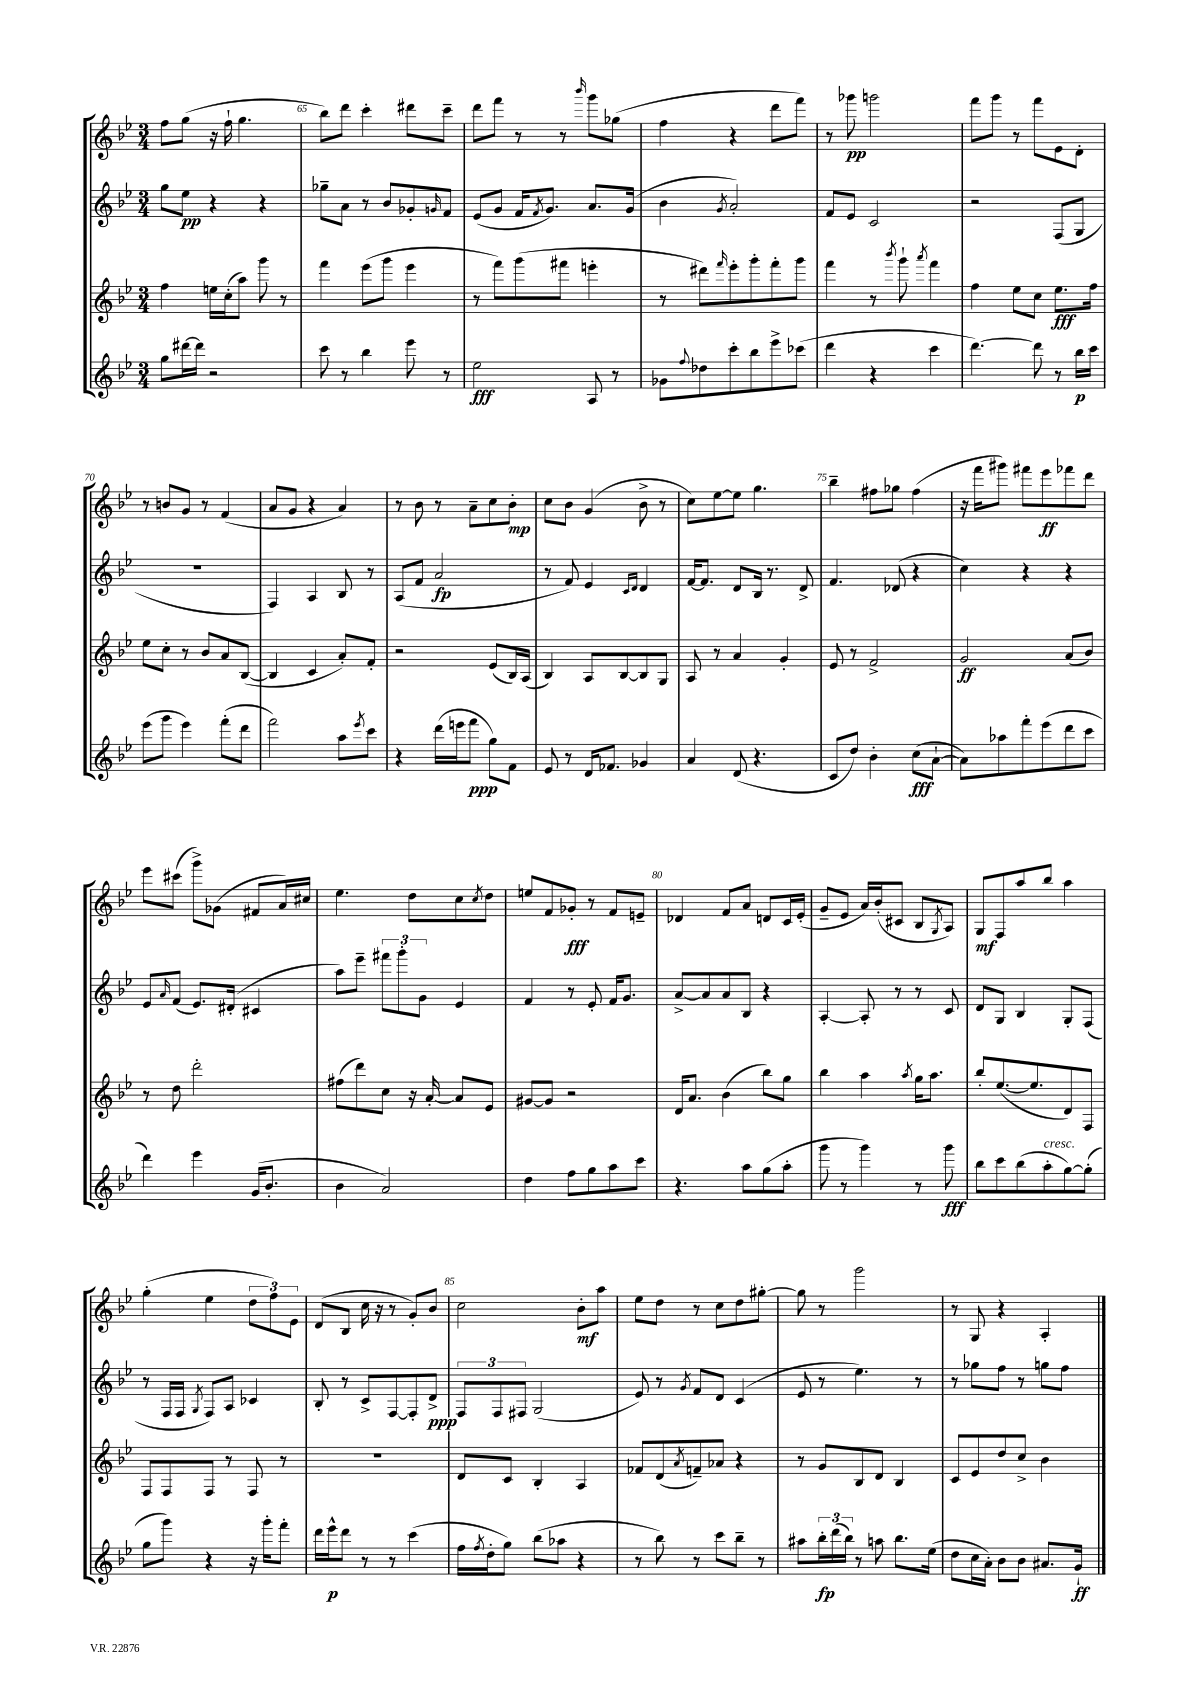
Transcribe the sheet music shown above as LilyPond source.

<<
\new StaffGroup <<
\new Staff = "s0" {
    \clef treble \key bes \major \numericTimeSignature \time 3/4
    f''8 g''8( r16 f''16-! g''4. |
    bes''8) d'''8 c'''4-. dis'''8 c'''8-- |
    d'''8 f'''8 r8 r8 \grace { bes'''16 } g'''8 ges''8( |
    f''4 r4 d'''8 f'''8) |
    r8 ges'''8\pp g'''2 |
    f'''8 g'''8 r8 f'''8 ees'8 d'8-. |
    r8 b'8 g'8 r8 f'4( |
    a'8 g'8 r4 a'4) |
    r8 bes'8 r8 a'8-- c''8 bes'8-.\mp |
    c''8 bes'8 g'4( bes'8-> r8 |
    c''8) ees''8~ ees''8 g''4. |
    bes''4-- fis''8 ges''8 fis''4( |
    r16 f'''16 gis'''8) fis'''8 ees'''8\ff fes'''8 d'''8 |
    ees'''8 cis'''8( g'''8->) ges'8( fis'8 a'16) cis''16 |
    ees''4. d''8 c''8 \acciaccatura { c''8 } d''8 |
    e''8 f'8 ges'8-.\fff r8 f'8 e'8-- |
    des'4 f'8 a'8 d'8 c'16 ees'16-.( |
    g'8-- ees'8 a'16) bes'16-.( cis'8 bes8 \acciaccatura { g8 } a8) |
    g8\mf f8 a''8 bes''8 a''4 |
    g''4-.( ees''4 \tuplet 3/2 { d''8 f''8) ees'8 } |
    d'8( bes8 c''16 r16 r8 g'8-.) bes'8 |
    c''2 bes'8-.\mf a''8 |
    ees''8 d''8 r8 c''8 d''8 gis''8~-. |
    gis''8 r8 g'''2 |
    r8 g8 r4 a4-. \bar "|." |
}
\new Staff = "s1" {
    \clef treble \key bes \major \numericTimeSignature \time 3/4
    g''8 ees''8\pp r4 r4 |
    ges''8-- a'8 r8 bes'8 ges'8-. \grace { g'16 } f'8 |
    ees'8( g'8 f'16 \acciaccatura { f'8 } g'8.) a'8. g'16( |
    bes'4 \acciaccatura { g'8 } a'2-.) |
    f'8 ees'8 c'2 |
    r2 f8( g8 |
    R2. |
    f4) a4 bes8 r8 |
    a8( f'8 a'2\fp |
    r8 f'8) ees'4 \grace { c'16 d'16 } d'4 |
    f'16~ f'8. d'8 bes16 r8. d'8-> |
    f'4. des'8( r4 |
    c''4) r4 r4 |
    ees'8 \grace { a'16 } f'8( ees'8.) dis'16-.( cis'4 |
    a''8) ees'''8-- \tuplet 3/2 { fis'''8 g'''8-. g'8 } ees'4 |
    f'4 r8 ees'8-. f'16 g'8. |
    a'8~-> a'8 a'8 bes8 r4 |
    a4~-. a8-. r8 r8 c'8 |
    d'8 g8 bes4 g8-. f8( |
    r8 f16 f16 \acciaccatura { g8 } f8) a8 ces'4 |
    bes8-. r8 c'8-> f8~ f8-. d'8->\ppp |
    \tuplet 3/2 { f8 f8 fis8 } g2( |
    ees'8) r8 \acciaccatura { g'8 } f'8 d'8 c'4( |
    ees'8 r8 ees''4.) r8 |
    r8 ges''8 f''8 r8 g''8 f''8 \bar "|." |
}
\new Staff = "s2" {
    \clef treble \key bes \major \numericTimeSignature \time 3/4
    f''4 e''16 c''16-.( a''8) g'''8 r8 |
    f'''4 ees'''8( g'''8 ees'''4 |
    r8 f'''8) g'''8( fis'''8 e'''4-. |
    r8 dis'''8) \grace { f'''16 } ees'''8-. g'''8-. f'''8-. g'''8 |
    f'''4 r8 \acciaccatura { bes'''8 } g'''8-! \acciaccatura { a'''8 } f'''4 |
    f''4 ees''8 c''8 ees''8.\fff f''16 |
    ees''8 c''8-. r8 bes'8 a'8 bes8~( |
    bes4 c'4 a'8-.) f'8-. |
    r2 ees'8( bes16) a16( |
    bes4) a8 bes8~ bes8 g8 |
    a8 r8 a'4 g'4-. |
    ees'8 r8 f'2-> |
    g'2\ff a'8( bes'8) |
    r8 d''8 d'''2-. |
    fis''8( d'''8) c''8 r16 a'16~-. a'8 ees'8 |
    gis'8~ gis'8 r2 |
    d'16 a'8. bes'4( bes''8) g''8 |
    bes''4 a''4 \acciaccatura { a''8 } g''16 a''8. |
    bes''8-. ees''8.~( ees''8. d'8) f8 |
    f8 f8 f8 r8 f8 r8 |
    R2. |
    d'8 c'8 bes4-. a4 |
    fes'8 d'8( \acciaccatura { a'8 } f'8--) aes'8 r4 |
    r8 g'8 bes8 d'8 bes4 |
    c'8 ees'8 d''8 c''8-> bes'4 \bar "|." |
}
\new Staff = "s3" {
    \clef treble \key bes \major \numericTimeSignature \time 3/4
    g''8 dis'''16~ dis'''16 r2 |
    c'''8 r8 bes''4 ees'''8 r8 |
    ees''2\fff a8 r8 |
    ges'8 \appoggiatura { f''8 } des''8 c'''8-. bes''8 ees'''8-> ces'''8( |
    d'''4 r4 c'''4 |
    d'''4.~) d'''8 r8 bes''16\p c'''16 |
    ees'''8( g'''8 ees'''4) f'''8-.( d'''8 |
    f'''2) a''8 \acciaccatura { ees'''8 } c'''8 |
    r4 d'''16( e'''16 f'''8\ppp g''8) f'8 |
    ees'8 r8 d'16 fes'8. ges'4 |
    a'4 d'8( r4. |
    c'8 d''8) bes'4-. c''8\fff( a'8~-! |
    a'8) aes''8 f'''8-. ees'''8( d'''8 c'''8 |
    d'''4) ees'''4 g'16( bes'8.-. |
    bes'4 a'2) |
    d''4 f''8 g''8 a''8 c'''8 |
    r4. a''8 g''8( a''8-. |
    g'''8 r8 g'''4) r8 g'''8\fff |
    bes''8 c'''8 bes''8( a''8-.^\markup { \italic "cresc." } g''8~) g''8-.( |
    g''8 g'''8) r4 r16 g'''16-. f'''8-. |
    d'''16 ees'''16-^\p d'''8 r8 r8 c'''4( |
    f''16 \acciaccatura { f''8 } d''16-. g''8) bes''8( aes''8 r4 |
    r8 bes''8) r8 c'''8 bes''8-- r8 |
    ais''8 \tuplet 3/2 { bes''16-.\fp d'''16( bes''16) } r8 a''8 bes''8. ees''16( |
    d''8 c''16 a'16-.) bes'8 bes'8 ais'8. g'16-!\ff \bar "|." |
}
>>
>>
\layout { \context { \Score currentBarNumber = #64 \override BarNumber.break-visibility = ##(#f #t #t) barNumberVisibility = #(every-nth-bar-number-visible 5) } }
